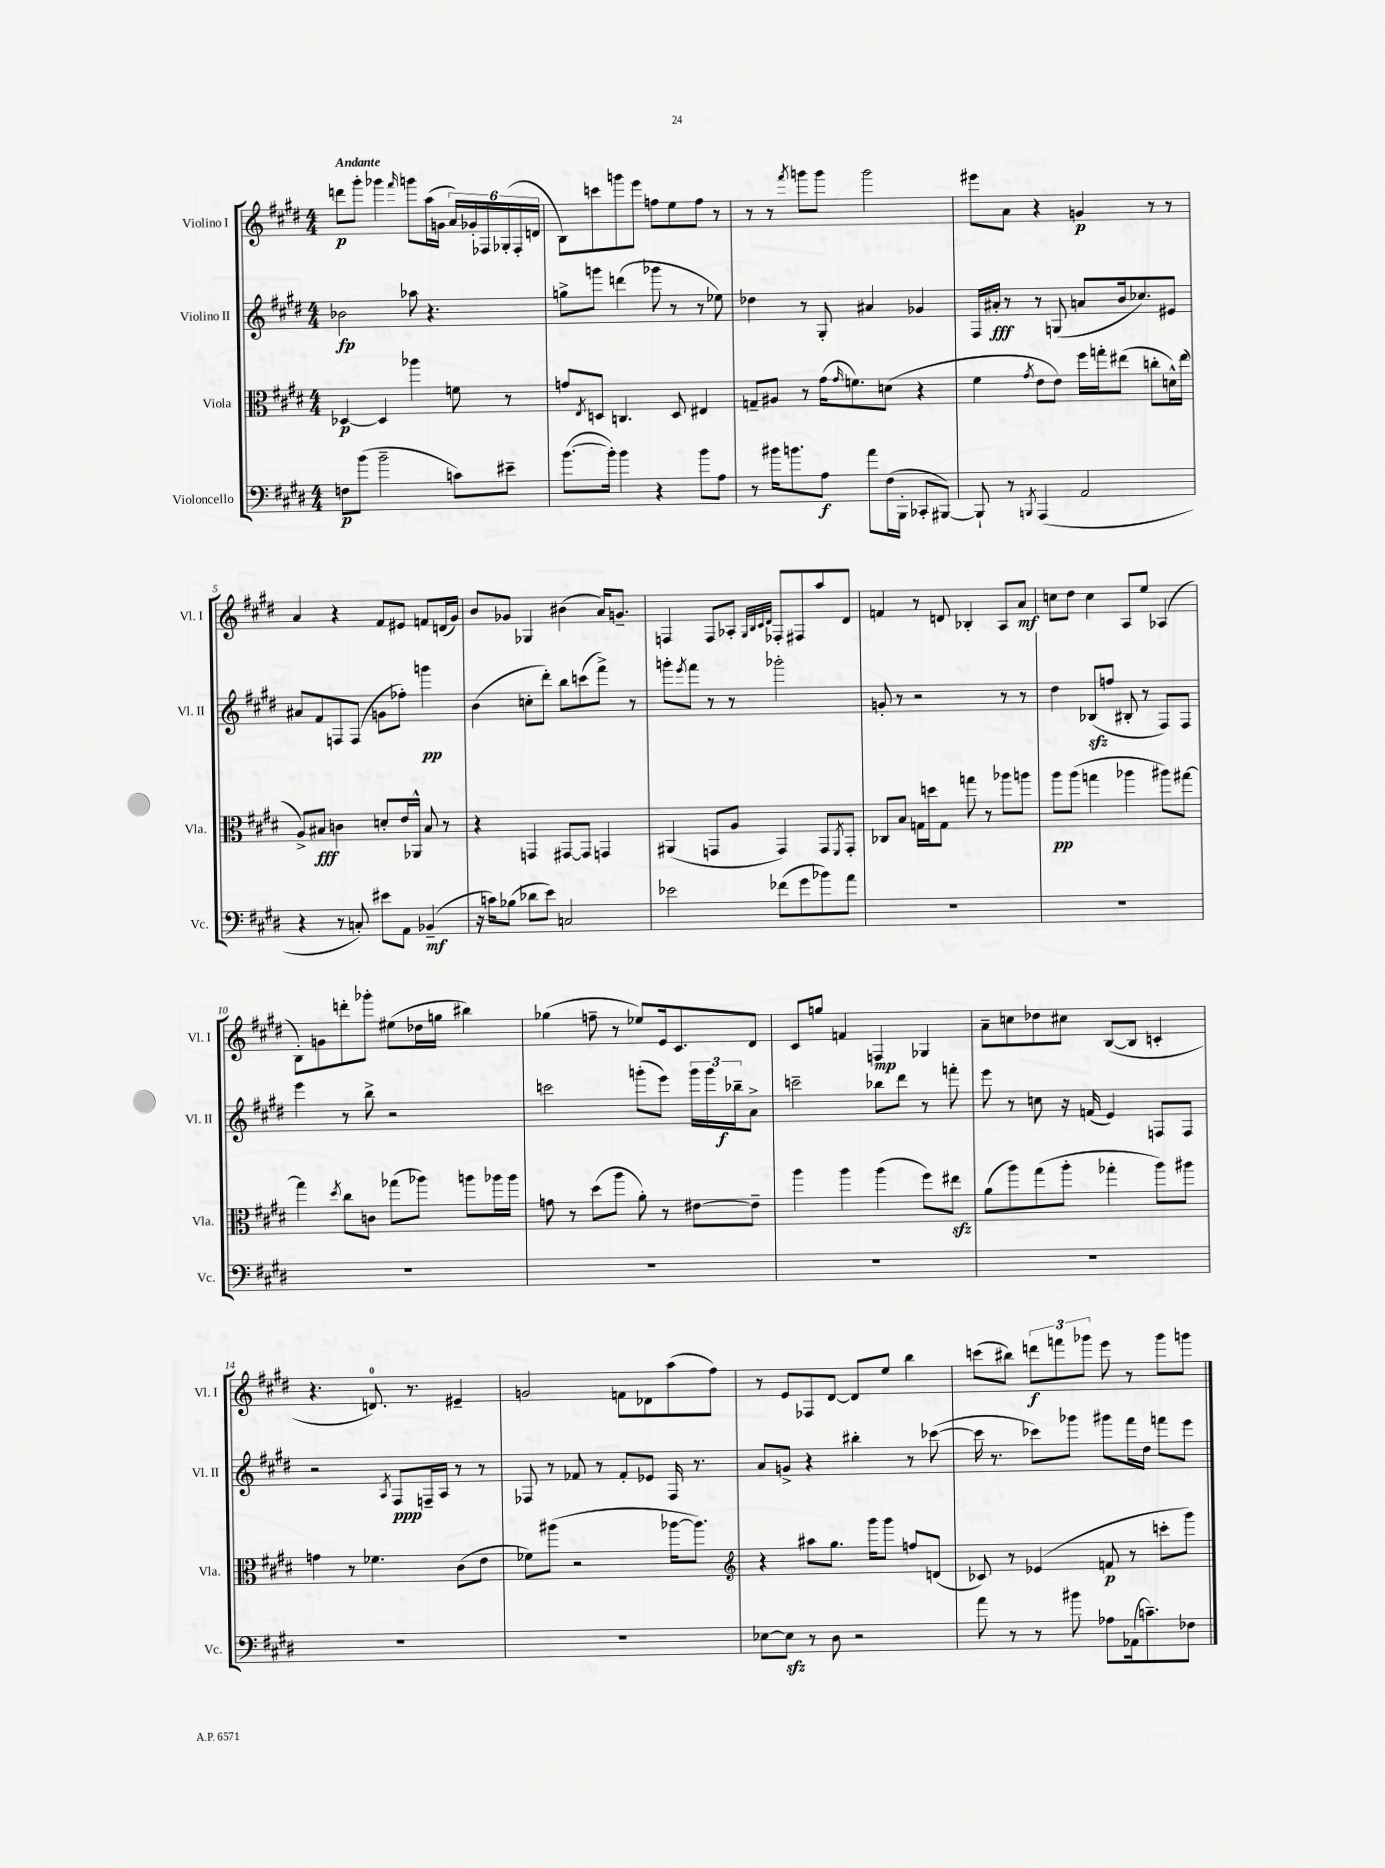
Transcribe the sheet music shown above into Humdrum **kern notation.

**kern	**dynam	**kern	**dynam	**kern	**dynam	**kern	**dynam
*part4	*part4	*part3	*part3	*part2	*part2	*part1	*part1
*staff4	*staff4	*staff3	*staff3	*staff2	*staff2	*staff1	*staff1
*I"Violoncello	*	*I"Viola	*	*I"Violino II	*	*I"Violino I	*
*I'Vc.	*	*I'Vla.	*	*I'Vl. II	*	*I'Vl. I	*
*clefF4	*	*clefC3	*	*clefG2	*	*clefG2	*
*k[f#c#g#d#]	*	*k[f#c#g#d#]	*	*k[f#c#g#d#]	*	*k[f#c#g#d#]	*
*M4/4	*	*M4/4	*	*M4/4	*	*M4/4	*
=1	=1	=1	=1	=1	=1	=1	=1
!	!	!	!	!	!	!LO:TX:a:B:t=Andante	!
8Fn\L	p	[4D-X/	p	2b-X\	fp	8dddn\L	p
(8b\J	.	.	.	.	.	8ggg#'\J	.
2b~\	.	4D-/]	.	.	.	4ggg-X\	.
.	.	.	.	.	.	16qqfff#/	.
.	.	4aa-X\	.	8aa-X\	.	8gggn\L	.
.	.	.	.	4.r	.	(16aa\L	.
.	.	.	.	.	.	16gn\JJ	.
8cn\L)	.	8fn\	.	.	.	24a/LL)	.
.	.	.	.	.	.	24g-X'/	.
.	.	.	.	.	.	24F-X/	.
8e#X~\J	.	8r	.	.	.	(24G-X'/	.
.	.	.	.	.	.	24F-'/	.
.	.	.	.	.	.	24dn/JJ	.
=2	=2	=2	=2	=2	=2	=2	=2
([8.b\L	.	8gn/L	.	8ggn^\L	.	8B\L)	.
.	.	8qE/	.	.	.	.	.
.	.	8Dn/J	.	8gggn\J	.	8cccn\	.
16b'\Jk])	.	.	.	.	.	.	.
4b\	.	4.Cn/	.	(4dddn\	.	8gggn\	.
.	.	.	.	.	.	8eee\J	.
4r	.	.	.	8ggg-X\	.	8ffn\L	.
.	.	8D/	.	8r	.	8ee\	.
8b\L	.	4E#X/	.	8r	.	8ff\J	.
8A\J	.	.	.	8ee-X\)	.	8r	.
=3	=3	=3	=3	=3	=3	=3	=3
8r	.	8Gn~/L	.	4dd-X\	.	8r	.
16b#X\KL	.	8A#X/J	.	.	.	8r	.
8.bn\	.	.	.	.	.	.	.
.	.	.	.	.	.	8qfff#/	.
.	.	8r	.	8r	.	8gggn\L	.
8A\J	f	(16g#\KL	.	8G#'/	.	8ggg\J	.
.	.	16qqg#/	.	.	.	.	.
.	.	8.fn\)	.	.	.	.	.
8a\L	.	.	.	4a#X/	.	2ggg\	.
(16F#\L	.	(8dn\J	.	.	.	.	.
16BBB'\JJ	.	.	.	.	.	.	.
8CC-X'/L	.	4r	.	4g-X/	.	.	.
[8BBB#X/J)	.	.	.	.	.	.	.
=4	=4	=4	=4	=4	=4	=4	=4
8BBB#`/]	.	4f#\	.	16F#/LL	.	8eee#X\L	.
.	.	.	.	16a#X'/JJ	fff	.	.
8r	.	.	.	8r	.	8a\J	.
8qBBBn/	.	8qg#/	.	.	.	.	.
(4AAA/	.	8e\L	.	8r	.	4r	.
.	.	8e\J)	.	(8Gn/	.	.	.
2AA/	.	16ff#\LL	.	8an/L	.	4gn/	p
.	.	16ggn'\J	.	.	.	.	.
.	.	(8ee#X\J	.	16b/k	.	.	.
.	.	.	.	8.cc-X/)	.	.	.
.	.	8ccn'\L	.	.	.	8r	.
.	.	16dn^^\L)	.	8e#X/J	.	8r	.
.	.	(16ee#\JJ	.	.	.	.	.
!!LO:LB:g=z
=5	=5	=5	=5	=5	=5	=5	=5
4r	.	8A^/L)	.	8a#X/L	.	4a/	.
.	.	8B#X/J	fff	8f#/	.	.	.
8r	.	4cn\	.	8Fn/	.	4r	.
8Cn'/)	.	.	.	(8F/J	.	.	.
8e#X\L	.	8dn'/L	.	8gn\L	.	8f#/L	.
8AA\J	.	16e/L	.	8ff-X'\J)	.	8e#X/J	.
.	.	16AA-X^^/JJ	.	.	.	.	.
(4BB-X~/	mf	8B#/	.	4gggn\	pp	8fn/L	.
.	.	8r	.	.	.	(16dn/L	.
.	.	.	.	.	.	16g#/JJ)	.
=6	=6	=6	=6	=6	=6	=6	=6
16r	.	4r	.	(4b\	.	8b/L	.
16cn\KL)	.	.	.	.	.	.	.
(8B-X\J	.	.	.	.	.	8g-X/J	.
8d-X\L	.	4GGn/	.	8ccn'\L	.	4G-X/	.
8e\J)	.	.	.	8ddd#'\J)	.	.	.
2Cn/	.	[8GG#X/L	.	8bb\L	.	(4b#X\	.
.	.	8GG#/J]	.	(8cccn\	.	.	.
.	.	4GGn/	.	8fff#^\J)	.	16a/KL)	.
.	.	.	.	.	.	8.gn~/J	.
.	.	.	.	8r	.	.	.
=7	=7	=7	=7	=7	=7	=7	=7
2e-X\	.	(4AA#X/	.	8gggn'\L	.	4Fn/	.
.	.	.	.	8qeee/	.	.	.
.	.	.	.	8fff#\J	.	.	.
.	.	8GGn/L	.	8r	.	8F/L	.
.	.	8A/J	.	8r	.	8A-X'/J	.
.	.	.	.	.	.	32qqG#/LLL	.
.	.	.	.	.	.	32qqB/	.
.	.	.	.	.	.	32qqc#/	.
.	.	.	.	.	.	32qqd#/JJJ	.
(8f-X\L	.	4GG/)	.	2ggg-X'\	.	8F-X'/L	.
8g#\	.	.	.	.	.	8F#X/	.
8b-X\)	.	8GG/L	.	.	.	8aa/	.
.	.	8qFF#/	.	.	.	.	.
8a\J	.	8GG'/J	.	.	.	8d#/J	.
=8	=8	=8	=8	=8	=8	=8	=8
1r	.	8C-X/L	.	8gn'/	.	4fn/	.
.	.	8B/J	.	8r	.	.	.
.	.	16Gn\LL	.	2r	.	8r	.
.	.	16ddn\J	.	.	.	.	.
.	.	8G\J	.	.	.	8dn/	.
.	.	8ggn\	.	.	.	4B-X'/	.
.	.	8r	.	.	.	.	.
.	.	8aa-X\L	.	8r	.	8A/L	.
.	.	8aan\J	.	8r	.	8a/J	mf
=9	=9	=9	=9	=9	=9	=9	=9
1r	.	8aa\L	pp	4dd#\	.	8ccn\L	.
.	.	(8aa\J	.	.	.	8dd#\J	.
.	.	4ggn\	.	(8B-Xzz/L	.	4cc\	.
.	.	.	.	8ffn/J	.	.	.
.	.	4aa-X\	.	8B#X'/	.	8A/L	.
.	.	.	.	8r	.	8ee/J	.
.	.	8aa#X\L)	.	8F#/L)	.	(4A-X/	.
.	.	[8gg#X\J	.	8F#/J	.	.	.
!!LO:LB:g=z
=10	=10	=10	=10	=10	=10	=10	=10
1r	.	4gg#\]	.	4eee\	.	8B'\L)	.
.	.	.	.	.	.	8gn\	.
.	.	8qdd#/	.	.	.	.	.
.	.	8cc#\L	.	8r	.	8dddn'\	.
.	.	8cn\J	.	8bb^\	.	8ggg-X'\J	.
.	.	(8gg-X\L	.	2r	.	(8ee#X\L	.
.	.	8aa-X\J)	.	.	.	16dd-X\L	.
.	.	.	.	.	.	16ggn\JJ	.
.	.	8aan\L	.	.	.	4bb#X\)	.
.	.	16aa-X\L	.	.	.	.	.
.	.	16aa-\JJ	.	.	.	.	.
=11	=11	=11	=11	=11	=11	=11	=11
1r	.	8gn\	.	2cccn\	.	(4gg-X\	.
.	.	8r	.	.	.	.	.
.	.	(8dd#\L	.	.	.	8ffn~\	.
.	.	8aa\J	.	.	.	8r	.
.	.	8a'\)	.	(8gggn'\L	.	8ee-X/L)	.
.	.	8r	.	8eee\J)	.	16e/k	.
.	.	.	.	.	.	8.c#/	.
.	.	[8e#X\L	.	24ggg\LL	.	.	.
.	.	.	.	24ggg\	.	.	.
.	.	.	.	24bb-X~\J	f	.	.
.	.	8e#~\J]	.	8a^\J	.	8d#/J	.
=12	=12	=12	=12	=12	=12	=12	=12
1r	.	4aa\	.	2cccn~\	.	8c#/L	.
.	.	.	.	.	.	8ggn/J	.
.	.	4aa\	.	.	.	4fn/	.
.	.	(4aa\	.	8bb-X\L	.	4Fn/	mp
.	.	.	.	8ddd#\J	.	.	.
.	.	8ff#\L)	.	8r	.	4G-X/	.
.	.	8ee#Xzz\J	.	8fffn'\	.	.	.
=13	=13	=13	=13	=13	=13	=13	=13
1r	.	(8a\L	.	8eee\	.	8a~\L	.
.	.	8aa\)	.	8r	.	8ccn\	.
.	.	(8gg#\	.	8ccn\	.	8dd-X\	.
.	.	8aa'\J	.	16r	.	8cc#X\J	.
.	.	.	.	(16fn/	.	.	.
.	.	4gg-X'\	.	4e/)	.	([8B/L	.
.	.	.	.	.	.	8B/J]	.
.	.	8aa\L)	.	8Fn/L	.	4cn'/	.
.	.	8aa#X\J	.	8F/J	.	.	.
!!LO:LB:g=z
=14	=14	=14	=14	=14	=14	=14	=14
1r	.	4gn\	.	2r	.	4.r	.
.	.	8r	.	.	.	.	.
.	.	4.f-X\	.	.	.	8.dn/)	.
.	.	.	.	8qA/	.	.	.
.	.	.	.	8F#/L	ppp	.	.
.	.	.	.	.	.	8.r	.
.	.	.	.	16Fn~/L	.	.	.
.	.	.	.	16A/JJ	.	.	.
.	.	(8c#\L	.	8r	.	4e#X~/	.
.	.	8e\J	.	8r	.	.	.
=15	=15	=15	=15	=15	=15	=15	=15
1r	.	8f-X\L)	.	8F-X/	.	2gn/	.
.	.	(8aa#X\J	.	8r	.	.	.
.	.	2r	.	8f-X/	.	.	.
.	.	.	.	8r	.	.	.
.	.	.	.	8f-'/L	.	8fn\L	.
.	.	.	.	8e-X/J	.	8d-X\	.
.	.	[16aa-X\KL	.	16F-/	.	(8aa\	.
.	.	8.aa-\J])	.	8.r	.	.	.
.	.	.	.	.	.	8ff#\J)	.
=16	=16	=16	=16	=16	=16	=16	=16
*	*	*clefG2	*	*	*	*	*
[8E-X\L	.	4r	.	8a/L	.	8r	.
8E-zz\J]	.	.	.	8gn^/J	.	8e/L	.
8r	.	8aa#X\L	.	4r	.	8F-X/	.
8D#\	.	8.gg#\J	.	.	.	[8d#/J	.
2r	.	.	.	4bb#X'\	.	8d#/L]	.
.	.	16ggg#\KL	.	.	.	.	.
.	.	8ggg#\J	.	.	.	8ee/J	.
.	.	8ffn/L	.	8r	.	4bb\	.
.	.	(8dn/J	.	([8ccc-X\	.	.	.
=17	=17	=17	=17	=17	=17	=17	=17
8a\	.	8c-X/)	.	16ccc-\]	.	(8cccn\L	.
.	.	.	.	8.r	.	.	.
8r	.	8r	.	.	.	8bb#X\J)	.
8r	.	(4e-X/	.	8ccc-X\L)	.	12dddn\L	f
.	.	.	.	.	.	12fffn\	.
8b#X\	.	.	.	8ggg-X\J	.	.	.
.	.	.	.	.	.	12ggg-X\J	.
8A-X\L	.	8fn/	p	8ggg#X\L	.	8eee\	.
(16AA-X\k	.	8r	.	16fff#\L	.	8r	.
8.cn~\)	.	.	.	16dd#\JJ	.	.	.
.	.	8cccn'\L	.	8fffn\L	.	8ggg-\L	.
8F-X\J	.	8ggg#\J)	.	8eee\J	.	8gggn\J	.
==	==	==	==	==	==	==	==
*-	*-	*-	*-	*-	*-	*-	*-
